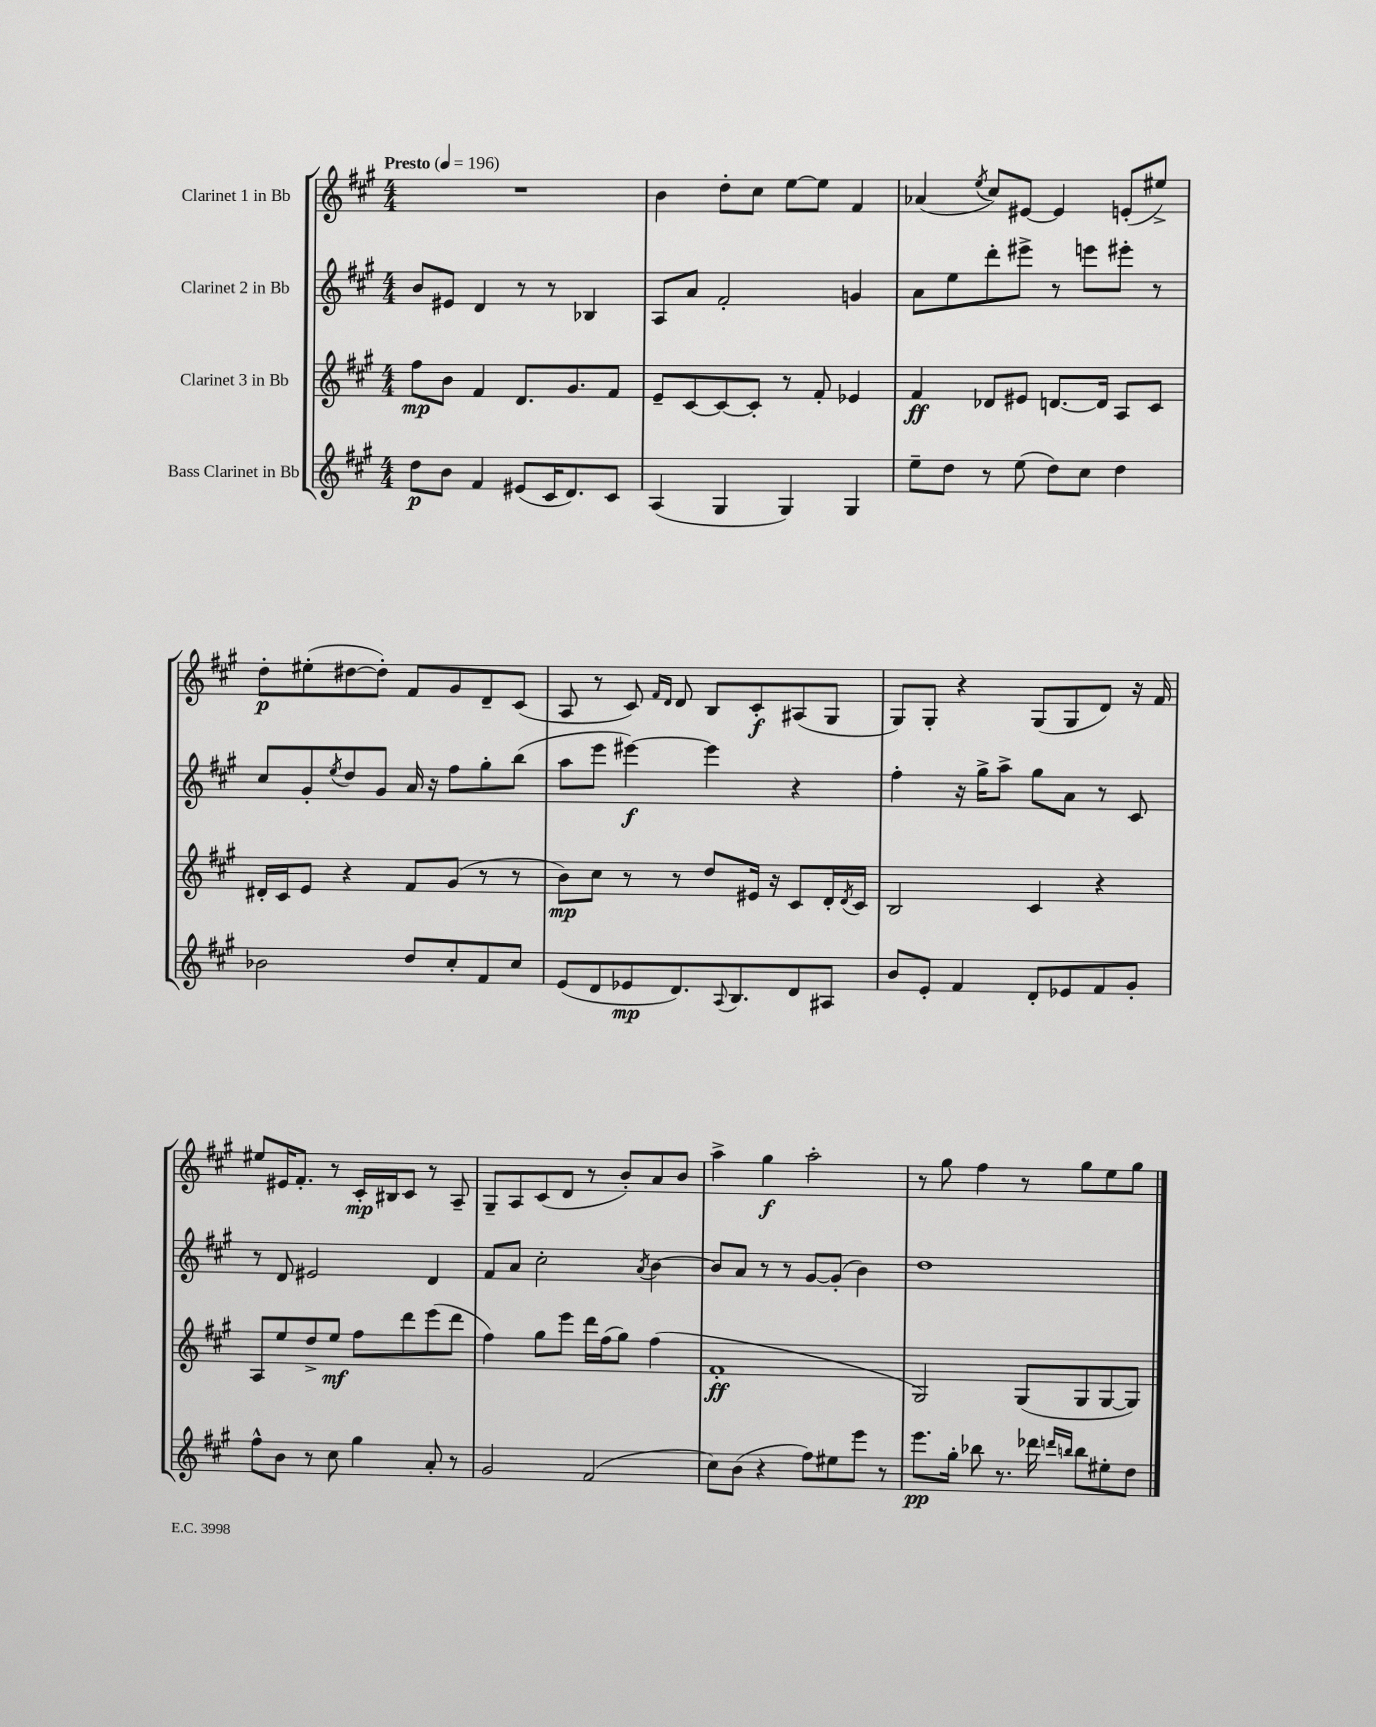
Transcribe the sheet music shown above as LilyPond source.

<<
\new StaffGroup <<
\new Staff = "s0" \with { instrumentName = "Clarinet 1 in Bb" } {
    \clef treble \key a \major \numericTimeSignature \time 4/4 \tempo "Presto" 4 = 196
    R1 |
    b'4 d''8-. cis''8 e''8~ e''8 fis'4 |
    aes'4( \acciaccatura { e''8 } cis''8) eis'8~ eis'4 e'8-.( eis''8->) |
    d''8-.\p eis''8-.( dis''8~ dis''8-.) fis'8 gis'8 d'8-- cis'8( |
    a8 r8 cis'8) \grace { fis'16 d'16 } d'8 b8 cis'8-.\f ais8( gis8 |
    gis8) gis8-. r4 gis8( gis8 d'8) r16 fis'16 |
    eis''8 eis'16 fis'8.-. r8 cis'16-.\mp bis16 cis'8 r8 a8-- |
    gis8-- a8 cis'8( d'8 r8 b'8-.) a'8 b'8 |
    a''4-> gis''4\f a''2-. |
    r8 gis''8 fis''4 r8 gis''8 e''8 gis''8 \bar "|." |
}
\new Staff = "s1" \with { instrumentName = "Clarinet 2 in Bb" } {
    \clef treble \key a \major \numericTimeSignature \time 4/4
    b'8 eis'8 d'4 r8 r8 bes4 |
    a8 a'8 fis'2-. g'4 |
    a'8 e''8 d'''8-. eis'''8-> r8 e'''8 eis'''8-. r8 |
    cis''8 gis'8-. \acciaccatura { e''8 } d''8 gis'8 a'16 r16 fis''8 gis''8-. b''8( |
    a''8 e'''8 eis'''4~\f) eis'''4 r4 |
    fis''4-. r16 gis''16-> a''8-> gis''8 a'8 r8 cis'8 |
    r8 d'8 eis'2 d'4 |
    fis'8 a'8 cis''2-. \acciaccatura { a'8 } b'4~ |
    b'8 a'8 r8 r8 gis'8~ gis'8-.( b'4) |
    d''1 \bar "|." |
}
\new Staff = "s2" \with { instrumentName = "Clarinet 3 in Bb" } {
    \clef treble \key a \major \numericTimeSignature \time 4/4
    fis''8\mp b'8 fis'4 d'8. gis'8. fis'8 |
    e'8-- cis'8~ cis'8~ cis'8-. r8 fis'8-. ees'4 |
    fis'4\ff des'8 eis'8 d'8.~ d'16 a8 cis'8 |
    dis'16-. cis'16 e'8 r4 fis'8 gis'8( r8 r8 |
    b'8\mp) cis''8 r8 r8 d''8 eis'16 r16 cis'8 d'16-. \acciaccatura { d'8 } cis'16 |
    b2 cis'4 r4 |
    a8 e''8 d''8-> e''8\mf fis''8 d'''8 e'''8( d'''8 |
    fis''4) gis''8 e'''8 d'''16 fis''16( gis''8) fis''4( |
    fis'1-.\ff |
    gis2) gis8( gis8 gis8~ gis8) \bar "|." |
}
\new Staff = "s3" \with { instrumentName = "Bass Clarinet in Bb" } {
    \clef treble \key a \major \numericTimeSignature \time 4/4
    d''8\p b'8 fis'4 eis'8( cis'16 d'8.) cis'8 |
    a4( gis4 gis4) gis4 |
    e''8-- d''8 r8 e''8( d''8) cis''8 d''4 |
    bes'2 d''8 cis''8-. fis'8 cis''8 |
    e'8( d'8 ees'8\mp d'8.) \appoggiatura { a8 } b8. d'8 ais8 |
    b'8 e'8-. fis'4 d'8-. ees'8 fis'8 gis'8-. |
    fis''8-^ b'8 r8 cis''8 gis''4 a'8-. r8 |
    gis'2 fis'2( |
    cis''8) b'8( r4 fis''8) eis''8 e'''8 r8 |
    e'''8.\pp gis''16-. bes''8 r8. des'''16 \grace { d'''16 b''16 } b''8 eis''8-. d''8 \bar "|." |
}
>>
>>
\layout { \context { \Score \remove "Bar_number_engraver" } }
